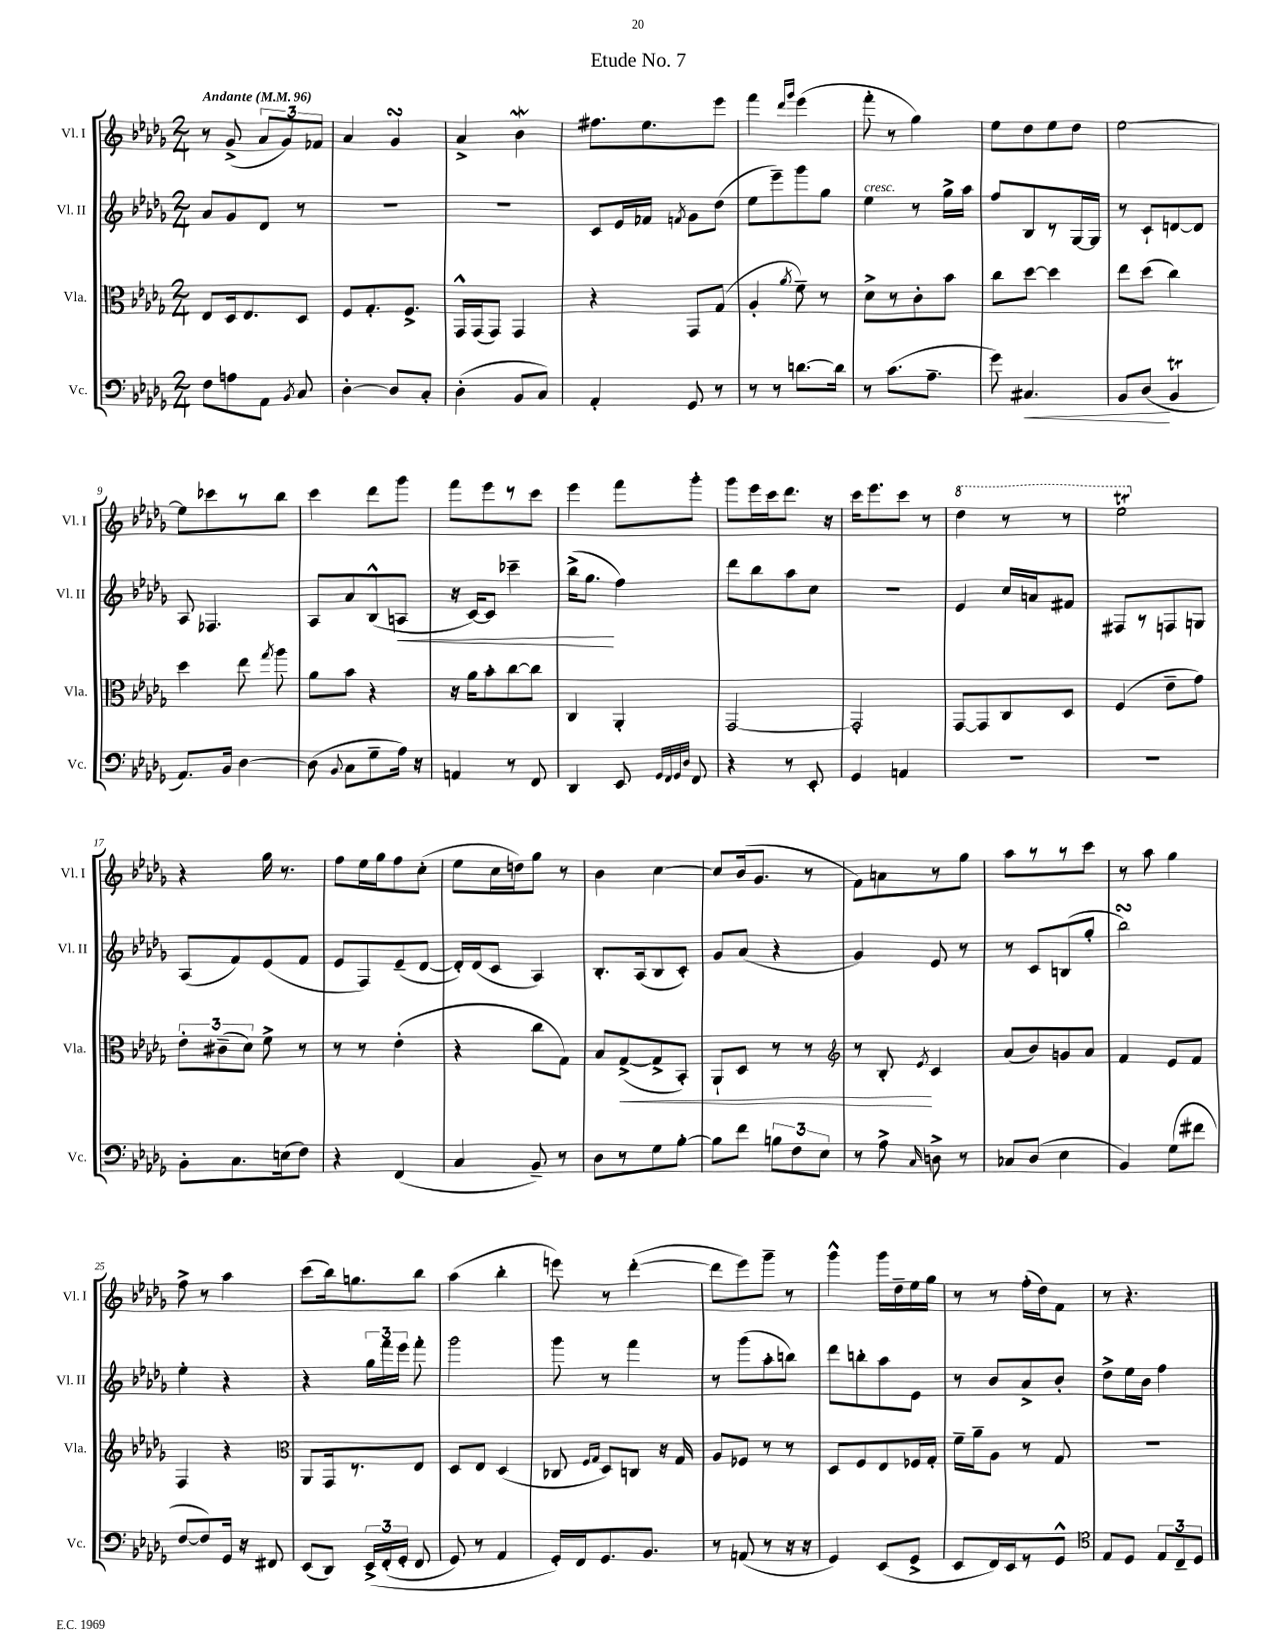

**kern	**dynam	**kern	**dynam	**kern	**dynam	**kern
*part4	*part4	*part3	*part3	*part2	*part2	*part1
*staff4	*staff4	*staff3	*staff3	*staff2	*staff2	*staff1
*I"Vc.	*	*I"Vla.	*	*I"Vl. II	*	*I"Vl. I
*I'Vc.	*	*I'Vla.	*	*I'Vl. II	*	*I'Vl. I
*clefF4	*	*clefC3	*	*clefG2	*	*clefG2
*k[b-e-a-d-g-]	*	*k[b-e-a-d-g-]	*	*k[b-e-a-d-g-]	*	*k[b-e-a-d-g-]
*M2/4	*	*M2/4	*	*M2/4	*	*M2/4
*MM96	*	*MM96	*	*MM96	*	*MM96
=1	=1	=1	=1	=1	=1	=1
!	!	!	!	!	!	!LO:TX:a:B:t=Andante
8F\L	.	8E-/L	.	8a-/L	.	8r
8An\	.	16D-/k	.	8g-/	.	(8g-^/
.	.	8.E-/	.	.	.	.
8AA-\J	.	.	.	8d-/J	.	12a-/L
.	.	.	.	.	.	12g-/)
8qBB-/	.	.	.	.	.	.
8C/	.	8D-/J	.	8r	.	.
.	.	.	.	.	.	12f-X/J
=2	=2	=2	=2	=2	=2	=2
[4D-'\	.	8F/L	.	2r	.	4a-/
.	.	8.G-'/	.	.	.	.
8D-/L]	.	.	.	.	.	4g-sSSs/
.	.	8.F^/J	.	.	.	.
8C'/J	.	.	.	.	.	.
=3	=3	=3	=3	=3	=3	=3
(4D-'\	.	16GG-^^/LL	.	2r	.	4a-^/
.	.	(16GG-/J	.	.	.	.
.	.	8GG-/J)	.	.	.	.
8BB-/L	.	4GG-/	.	.	.	4b-W\
8C/J)	.	.	.	.	.	.
=4	=4	=4	=4	=4	=4	=4
4AA-'/	.	4r	.	8c/L	.	8.ff#X\L
.	.	.	.	16e-/L	.	.
.	.	.	.	16f-X/JJ	.	8.ee-\
.	.	.	.	8qfn/	.	.
8GG-/	.	8GG-/L	.	8g-\L	.	.
8r	.	(8G-/J	.	(8dd-\J	.	8eee-\J
=5	=5	=5	=5	=5	=5	=5
8r	.	4A-'/	.	8ee-\L	.	4fff\
8r	.	.	.	8eee-~\)	.	.
.	.	.	.	.	.	16qqddd-/LL
.	.	8qa-/	.	.	.	16qqggg-/JJ
[8.dn\L	.	8f~\)	.	8ggg-\	.	(4eee-\
.	.	8r	.	8gg-\J	.	.
16d\Jk]	.	.	.	.	.	.
=6	=6	=6	=6	=6	=6	=6
!	!	!	!	!LO:TX:a:i:t=cresc.	!	!
8r	.	8d-^\L	.	4ee-\	.	8fff'\
(8.c\L	.	8r	.	.	.	8r
.	.	8c'\	.	8r	.	4gg-\)
8.A-~\J	.	.	.	.	.	.
.	.	8b-\J	.	16gg-^\LL	.	.
.	.	.	.	16aa-\JJ	.	.
=7	=7	=7	=7	=7	=7	=7
8g-\)	.	8cc\L	.	8ff/L	.	8ee-\L
!	!LO:HP:b	!	!	!	!	!
4.C#X/	<	[8dd-\J	.	8B-/	.	8dd-\
.	.	4dd-\]	.	8r	.	8ee-\
.	.	.	.	[16G-/L	.	8dd-\J
.	.	.	.	16G-/JJ]	.	.
=8	=8	=8	=8	=8	=8	=8
8BB-/L	.	8ee-\L	.	8r	.	[2ee-\
(8D-/J	.	(8dd-\J	.	8c`/L	.	.
4BB-T/	[	4cc\)	.	[8dn/	.	.
.	.	.	.	8d/J]	.	.
!!LO:LB:g=z
=9	=9	=9	=9	=9	=9	=9
8.AA-/L)	.	4dd-\	.	8A-/	.	8ee-\L]
.	.	.	.	4.F-X/	.	8ccc-X\
16BB-/Jk	.	.	.	.	.	.
[4D-\	.	8ee-\	.	.	.	8r
.	.	8qgg-/	.	.	.	.
.	.	8aa-\	.	.	.	8bb-\J
=10	=10	=10	=10	=10	=10	=10
(8D-\]	.	8a-\L	.	8A-/L	.	4ccc\
8qqBB-/	.	.	.	.	.	.
8C\L	.	8b-\J	.	8a-/	.	.
8G-~\	.	4r	.	(8B-^^/	.	8ddd-\L
!	!	!	!	!	!LO:HP:b	!
16A-\Jk)	.	.	.	8An/J	<	8ggg-\J
16r	.	.	.	.	.	.
=11	=11	=11	=11	=11	=11	=11
4AAn/	.	16r	.	16r	.	8fff\L
.	.	16a-\KL	.	[16c/KL)	.	.
.	.	8b-'\	.	8c/J]	.	8eee-\
8r	.	[8cc\	.	4ccc-X~\	.	8r
8FF/	.	8cc\J]	.	.	.	8ccc\J
=12	=12	=12	=12	=12	=12	=12
4DD-/	.	4C/	.	(16bb-^\KL	.	4eee-\
.	.	.	.	8.gg-\J	.	.
8EE-/	.	4AA-'/	.	4ff\)	[	8fff\L
32qqGG-/LLL	.	.	.	.	.	.
32qqFF/	.	.	.	.	.	.
32qqGG-/	.	.	.	.	.	.
32qqD-/JJJ	.	.	.	.	.	.
8FF/	.	.	.	.	.	8ggg-'\J
=13	=13	=13	=13	=13	=13	=13
4r	.	[2GG-/	.	8ddd-\L	.	8ggg-\L
.	.	.	.	8bb-\	.	16eee-\L
.	.	.	.	.	.	16ccc\J
8r	.	.	.	8aa-\	.	8.ddd-\J
8EE-'/	.	.	.	8cc\J	.	.
.	.	.	.	.	.	16r
=14	=14	=14	=14	=14	=14	=14
4GG-/	.	2GG-'/]	.	2r	.	16ccc\KL
.	.	.	.	.	.	8.eee-\
4AAn/	.	.	.	.	.	8ccc\J
.	.	.	.	.	.	8r
=15	=15	=15	=15	=15	=15	=15
*	*	*	*	*	*	*8va
2r	.	[8GG-/L	.	4e-/	.	4ddd-\
.	.	8GG-/]	.	.	.	.
.	.	8C/	.	16cc/LL	.	8r
.	.	.	.	16an/J	.	.
.	.	8D-/J	.	8f#X/J	.	8r
=16	=16	=16	=16	=16	=16	=16
2r	.	(4F/	.	8F#X/L	.	2eee-T\
.	.	.	.	8r	.	.
.	.	8e-~\L	.	8Fn/	.	.
.	.	8g-\J)	.	8Gn/J	.	.
!!LO:LB:g=z
=17	=17	=17	=17	=17	=17	=17
*	*	*	*	*	*	*X8va
8BB-'\L	.	12e-'\L	.	(8A-/L	.	4r
.	.	(12c#X~\	.	.	.	.
8.C\	.	.	.	8f/)	.	.
.	.	12d-\J)	.	.	.	.
.	.	8f^\	.	(8e-/	.	16gg-\
(16En\k	.	.	.	.	.	8.r
8F\J)	.	8r	.	8f/J	.	.
=18	=18	=18	=18	=18	=18	=18
4r	.	8r	.	8e-/L	.	8ff\L
.	.	8r	.	8F/)	.	16ee-\L
.	.	.	.	.	.	16gg-\J
(4FF/	.	(4e-'\	.	(8e-~/	.	8ff\
.	.	.	.	[8d-/J	.	(8cc'\J
=19	=19	=19	=19	=19	=19	=19
4C/	.	4r	.	16d-'/LL])	.	8ee-\L
.	.	.	.	(16d-/J	.	.
.	.	.	.	8c/J	.	16cc\L
.	.	.	.	.	.	16ddn\J)
8BB-~/)	.	8cc\L	.	4A-/)	.	8gg-\J
8r	.	8G-\J)	.	.	.	8r
=20	=20	=20	=20	=20	=20	=20
8D-\L	.	8B-/L	.	8.B-'/L	.	4b-\
!	!	!	!LO:HP:b	!	!	!
8r	.	([8G-^/	<	.	.	.
.	.	.	.	(16A-/k	.	.
8G-\	.	8G-^/]	.	8B-/	.	[4cc\
[8B-'\J	.	8BB-'/J)	.	8c'/J)	.	.
=21	=21	=21	=21	=21	=21	=21
8B-\L]	.	8AA-`/L	.	8g-/L	.	8cc/L]
8f\J	.	8D-/J	.	(8a-/J	.	(16b-/k
.	.	.	.	.	.	8.g-/J
12Bn\L	.	8r	.	4r	.	.
12F\	.	.	.	.	.	.
.	.	8r	.	.	.	8r
12E-\J	.	.	.	.	.	.
=22	=22	=22	=22	=22	=22	=22
*	*	*clefG2	*	*	*	*
8r	.	8r	.	4g-/)	.	8f\L)
8A-^\	.	8B-'/	.	.	.	8an\
16qqC/	.	8qe-/	.	.	.	.
8Dn^\	.	4c/	[	8e-/	.	8r
8r	.	.	.	8r	.	8gg-\J
=23	=23	=23	=23	=23	=23	=23
8C-X/L	.	(8a-/L	.	8r	.	8aa-\L
(8D-/J	.	8b-/)	.	8c/L	.	8r
4E-\	.	8gn/	.	(8Bn/	.	8r
.	.	8a-/J	.	8gg-'/J	.	8ccc\J
=24	=24	=24	=24	=24	=24	=24
4BB-/)	.	4f/	.	2bb-sSSS\)	.	8r
.	.	.	.	.	.	8aa-\
(8G-\L	.	8e-/L	.	.	.	4gg-\
8f#X\J	.	8f/J	.	.	.	.
!!LO:LB:g=z
=25	=25	=25	=25	=25	=25	=25
[8F/L	.	4F/	.	4ee-'\	.	8ff^\
8F/])	.	.	.	.	.	8r
16GG-/Jk	.	4r	.	4r	.	4aa-\
16r	.	.	.	.	.	.
8FF#X/	.	.	.	.	.	.
=26	=26	=26	=26	=26	=26	=26
*	*	*clefC3	*	*	*	*
(8EE-/L	.	8AA-/L	.	4r	.	(8ccc\L
8DD-/J)	.	16GG-/k	.	.	.	16bb-\k)
.	.	8.r	.	.	.	8.ggn\
(24EE-^/LL	.	.	.	24gg-\LL	.	.
(24FF'/	.	.	.	24fff\	.	.
24GG-'/JJ	.	.	.	24eee-\JJ	.	.
8FF/	.	8E-/J	.	8fff'\	.	8bb-\J
=27	=27	=27	=27	=27	=27	=27
8GG-/)	.	8D-/L	.	2ggg-\	.	(4aa-\
8r	.	8E-/J	.	.	.	.
4AA-/	.	(4D-/	.	.	.	4bb-'\
=28	=28	=28	=28	=28	=28	=28
16GG-'/LL)	.	8C-X/	.	8ggg-\	.	8eeen\)
16FF/J	.	.	.	.	.	.
.	.	16qqF/LL	.	.	.	.
.	.	16qqG-/JJ	.	.	.	.
8.GG-/	.	8D-/L)	.	8r	.	8r
.	.	8Cn/J	.	4fff\	.	([4ddd-'\
8.BB-/J	.	.	.	.	.	.
.	.	16r	.	.	.	.
.	.	16G-/	.	.	.	.
=29	=29	=29	=29	=29	=29	=29
8r	.	8A-/L	.	8r	.	8ddd-\L]
(8AAn/	.	8F-X/J	.	(8ggg-\L	.	8eee-\)
8r	.	8r	.	8aa-'\	.	8ggg-~\J
16r	.	8r	.	8bbn\J)	.	8r
16r	.	.	.	.	.	.
=30	=30	=30	=30	=30	=30	=30
4GG-/)	.	8D-/L	.	8ddd-\L	.	4ggg-^^\
.	.	8F/	.	8bbn'\	.	.
(8EE-/L	.	8E-/	.	8aa-\	.	16ggg-\LL
.	.	.	.	.	.	16dd-~\
8GG-^/J	.	16F-X/L	.	8e-\J	.	16ee-\
.	.	16G-'/JJ	.	.	.	16gg-\JJ
=31	=31	=31	=31	=31	=31	=31
8EE-/L	.	16f~\LL	.	8r	.	8r
.	.	16a-~\J	.	.	.	.
16FF/L)	.	8A-\J	.	8b-/L	.	8r
16EE-/J	.	.	.	.	.	.
8r	.	8r	.	8a-^/	.	(16ff'\LL
.	.	.	.	.	.	16dd-\J)
8GG-^^/J	.	8G-/	.	8b-'/J	.	8f\J
=32	=32	=32	=32	=32	=32	=32
*clefC4	*	*	*	*	*	*
8E-/L	.	2r	.	8dd-^\L	.	8r
8D-/J	.	.	.	16ee-\L	.	4.r
.	.	.	.	16b-\JJ	.	.
12E-/L	.	.	.	4ff\	.	.
12C~/	.	.	.	.	.	.
12D-/J	.	.	.	.	.	.
==	==	==	==	==	==	==
*-	*-	*-	*-	*-	*-	*-
